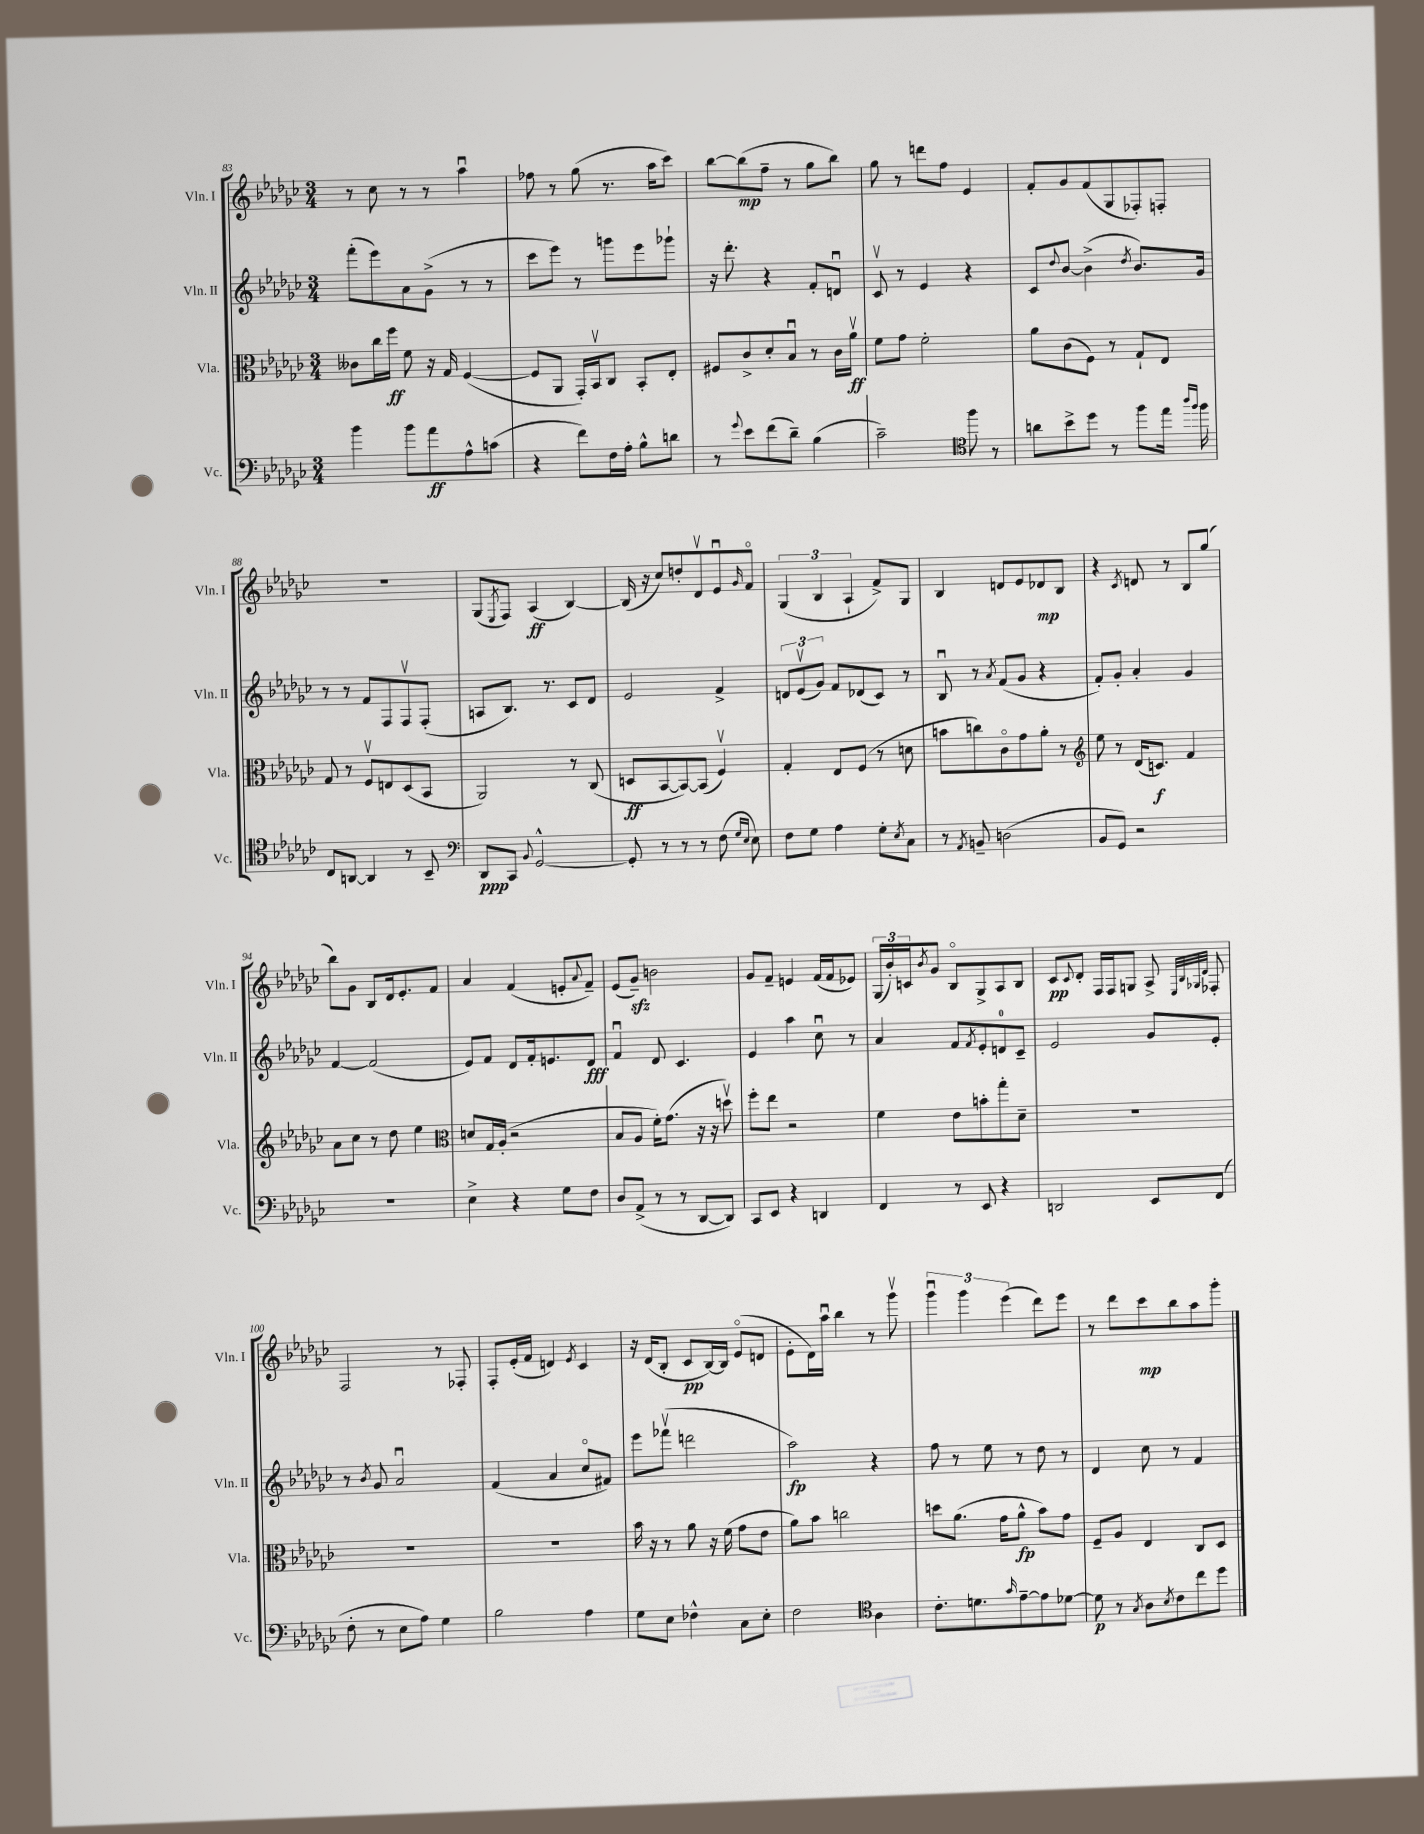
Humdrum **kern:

**kern	**dynam	**kern	**dynam	**kern	**dynam	**kern	**dynam
*part4	*part4	*part3	*part3	*part2	*part2	*part1	*part1
*staff4	*staff4	*staff3	*staff3	*staff2	*staff2	*staff1	*staff1
*I"Vc.	*	*I"Vla.	*	*I"Vln. II	*	*I"Vln. I	*
*I'Vc.	*	*I'Vla.	*	*I'Vln. II	*	*I'Vln. I	*
*clefF4	*	*clefC3	*	*clefG2	*	*clefG2	*
*k[b-e-a-d-g-c-]	*	*k[b-e-a-d-g-c-]	*	*k[b-e-a-d-g-c-]	*	*k[b-e-a-d-g-c-]	*
*M3/4	*	*M3/4	*	*M3/4	*	*M3/4	*
=83	=83	=83	=83	=83	=83	=83	=83
4b-\	.	8c--X\L	.	(8fff'\L	.	8r	.
.	.	16cc-\L	.	8eee-\)	.	8cc-\	.
.	.	16ff\JJ	ff	.	.	.	.
8b-\L	.	8f\	.	8a-\	.	8r	.
8a-\	ff	16r	.	(8g-^\J	.	8r	.
.	.	16G-/	.	.	.	.	.
8A-^^\	.	([4F/	.	8r	.	4aa-u\	.
(8cn\J	.	.	.	8r	.	.	.
=84	=84	=84	=84	=84	=84	=84	=84
4r	.	8F/L]	.	8ccc-\L	.	8ff-X\	.
.	.	8AA-/J	.	8eee-\J)	.	8r	.
8f\L)	.	16GG-'/LL)	.	8r	.	(8gg-\	.
.	.	16BB-v/J	.	.	.	.	.
16F\L	.	8C-/J	.	8gggn\L	.	8.r	.
16A-'\JJ	.	.	.	.	.	.	.
8B-^^\L	.	8BB-'/L	.	8eee-\	.	.	.
.	.	.	.	.	.	16aa-\KL	.
8dn\J	.	8E-'/J	.	8ggg-X`\J	.	8ccc-\J)	.
=85	=85	=85	=85	=85	=85	=85	=85
8r	.	8F#X/L	.	16r	.	[8bb-\L	.
.	.	.	.	8.ddd-'\	.	.	.
8qqg-/	.	.	.	.	.	.	.
8e-\L	.	8c-^/	.	.	.	(8bb-\]	mp
(8f\	.	8d-'/	.	4r	.	8ff~\J	.
8d-~\J)	.	8B-u/J	.	.	.	8r	.
(4B-\	.	8r	.	8f'/L	.	8gg-\L	.
.	.	16c-\LL	.	8dnu/J	.	8bb-\J)	.
.	.	16a-v\JJ	ff	.	.	.	.
=86	=86	=86	=86	=86	=86	=86	=86
2c-~\)	.	8f\L	.	8c-v/	.	8gg-\	.
.	.	8g-\J	.	8r	.	8r	.
.	.	2f'\	.	4e-/	.	8dddn\L	.
.	.	.	.	.	.	8ff\J	.
*clefC4	*	*	*	*	*	*	*
8ff\	.	.	.	4r	.	4e-/	.
8r	.	.	.	.	.	.	.
=87	=87	=87	=87	=87	=87	=87	=87
8an\L	.	8a-\L	.	8c-/L	.	8f'/L	.
.	.	.	.	8qqdd-/	.	.	.
8b-^\	.	(8c-\	.	[8b-/J	.	8g-/	.
8dd-\J	.	8F\J)	.	(4b-^\]	.	(8f/	.
8r	.	8r	.	.	.	8G-/	.
.	.	.	.	8qdd-/	.	.	.
8ff\L	.	8G-`/L	.	8.b-/L)	.	8F-X'/)	.
16ee-\Jk	.	8E-/J	.	.	.	8Fn'/J	.
16qqaa-/LL	.	.	.	.	.	.	.
16qqff/JJ	.	.	.	.	.	.	.
16ff\	.	.	.	16g-/Jk	.	.	.
!!LO:LB:g=z
=88	=88	=88	=88	=88	=88	=88	=88
8C-/L	.	8G-/	.	8r	.	2.r	.
[8AAn/J	.	8r	.	8r	.	.	.
4AA/]	.	8Fv/L	.	8f/L	.	.	.
.	.	8En/	.	8F/	.	.	.
8r	.	(8D-/	.	8Fv/	.	.	.
8BB-~/	.	8BB-/J	.	(8F'/J	.	.	.
=89	=89	=89	=89	=89	=89	=89	=89
*clefF4	*	*	*	*	*	*	*
8DD-/L	ppp	2AA-/)	.	8An/L	.	(8G-/L	.
.	.	.	.	.	.	8qE-/	.
8CC-/J	.	.	.	8.B-/J)	.	8F/J)	.
8qqBB-/	.	.	.	.	.	.	.
[2GG-^^/	.	.	.	.	.	(4A-/	ff
.	.	.	.	8.r	.	.	.
.	.	8r	.	8c-/L	.	[4B-/)	.
.	.	(8C-/	.	8d-/J	.	.	.
=90	=90	=90	=90	=90	=90	=90	=90
8GG-'/]	.	8Dn/L	ff	2e-/	.	(16B-/]	.
.	.	.	.	.	.	16r	.
8r	.	[8BB-/	.	.	.	8cc-/L)	.
8r	.	8BB-/_)	.	.	.	8ddn'/	.
8r	.	(8BB-/J]	.	.	.	8d-v/	.
(8F\	.	4Fv/)	.	4f^/	.	8e-u/	.
16qqG-/LL	.	.	.	.	.	.	.
16qqE-/JJ	.	.	.	.	.	16qqg-/	.
8E-\)	.	.	.	.	.	8f/J	.
=91	=91	=91	=91	=91	=91	=91	=91
8F\L	.	4G-'/	.	12dn/L	.	(6G-/	.
.	.	.	.	(12e-v/	.	.	.
8G-\J	.	.	.	.	.	.	.
.	.	.	.	12g-/J)	.	6B-/	.
4A-\	.	8E-/L	.	8f/L	.	.	.
.	.	.	.	.	.	6A-`/	.
.	.	(8F/J	.	(8d-X/	.	.	.
8G-'\L	.	8r	.	8c-/J)	.	8f^/L)	.
8qE-/	.	.	.	.	.	.	.
8C-\J	.	8dn\	.	8r	.	8G-/J	.
=92	=92	=92	=92	=92	=92	=92	=92
8r	.	8bn\L	.	8B-u/	.	4B-/	.
8qAA-/	.	.	.	.	.	.	.
8BBn~/	.	8ccn\)	.	8r	.	.	.
.	.	.	.	8qa-/	.	.	.
(2Dn\	.	8c-\	.	(8f/L	.	8dn/L	.
.	.	8g-\	.	8g-/J	.	8e-/	.
.	.	8a-'\J	.	4r	.	8d-X/	mp
.	.	8r	.	.	.	8B-/J	.
=93	=93	=93	=93	=93	=93	=93	=93
*	*	*clefG2	*	*	*	*	*
8BB-/L	.	8ee-\	.	8f'/L)	.	4r	.
8GG-/J)	.	8r	.	8g-'/J	.	.	.
.	.	.	.	.	.	8qc-/	.
2r	.	(16d-/KL	.	4a-'/	.	8dn/	.
.	.	8.cn/J)	f	.	.	.	.
.	.	.	.	.	.	8r	.
.	.	4f/	.	4g-/	.	8B-/L	.
.	.	.	.	.	.	(8gg-/J	.
!!LO:LB:g=z
=94	=94	=94	=94	=94	=94	=94	=94
2.r	.	8a-\L	.	[4f/	.	8bb-\L)	.
.	.	8cc-\J	.	.	.	8g-\J	.
.	.	8r	.	(2f/]	.	8B-/L	.
.	.	8dd-\	.	.	.	16d-/k	.
.	.	.	.	.	.	8.e-'/	.
.	.	4ee-\	.	.	.	.	.
.	.	.	.	.	.	8f/J	.
=95	=95	=95	=95	=95	=95	=95	=95
*	*	*clefC3	*	*	*	*	*
4E-^\	.	8dn/L	.	8e-/L)	.	4a-/	.
.	.	16G-/L	.	8f/J	.	.	.
.	.	(16A-'/JJ	.	.	.	.	.
4r	.	2r	.	8d-/L	.	(4f/	.
.	.	.	.	16f'/k	.	.	.
.	.	.	.	8.en/	.	.	.
8G-\L	.	.	.	.	.	8en'/L	.
.	.	.	.	.	.	8qqa-/	.
8F\J	.	.	.	8d-/J	fff	8f~/J)	.
=96	=96	=96	=96	=96	=96	=96	=96
8D-/L	.	8B-/L	.	4fu/	.	(8e-/L	.
(8AA-^/J	.	8A-/J	.	.	.	8g-zz~/J)	.
8r	.	16f'\KL)	.	8d-/	.	2bn\	.
.	.	(8.g-\J	.	.	.	.	.
8r	.	.	.	4.c-/	.	.	.
[8DD-/L	.	16r	.	.	.	.	.
.	.	16r	.	.	.	.	.
8DD-/J])	.	8ddnv\)	.	.	.	.	.
=97	=97	=97	=97	=97	=97	=97	=97
8CC-/L	.	8ff'\L	.	4e-/	.	8g-/L	.
8EE-/J	.	8ee-\J	.	.	.	8f~/J	.
4r	.	2r	.	4aa-\	.	4en/	.
4DDn/	.	.	.	8cc-u\	.	(16f/LL	.
.	.	.	.	.	.	16f/J	.
.	.	.	.	8r	.	8e-X/J)	.
=98	=98	=98	=98	=98	=98	=98	=98
4FF/	.	4f\	.	4a-/	.	(24G-/LL	.
.	.	.	.	.	.	24b-'/)	.
.	.	.	.	.	.	24cn/J	.
.	.	.	.	.	.	8qb-/	.
.	.	.	.	.	.	8g-/J	.
8r	.	8e-\L	.	8f/L	.	8B-/L	.
.	.	.	.	8qf/	.	.	.
8EE-/	.	8bn'\	.	8e-'/	.	8G-^/	.
4r	.	8gg-'\	.	8dn/	.	8A-/	.
.	.	8d-~\J	.	8c-~/J	.	8B-/J	.
=99	=99	=99	=99	=99	=99	=99	=99
2DDn/	.	2.r	.	2e-/	.	8c-/L	pp
.	.	.	.	.	.	8qqc-/	.
.	.	.	.	.	.	8d-'/J	.
.	.	.	.	.	.	16F/LL	.
.	.	.	.	.	.	16F/J	.
.	.	.	.	.	.	8Gn/J	.
8EE-/L	.	.	.	8g-/L	.	8A-^/	.
.	.	.	.	.	.	32qqE-/LLL	.
.	.	.	.	.	.	32qqB-/	.
.	.	.	.	.	.	32qqG-X/	.
.	.	.	.	.	.	32qqd-/JJJ	.
(8FF/J	.	.	.	8e-'/J	.	8F-X'/	.
!!LO:LB:g=z
=100	=100	=100	=100	=100	=100	=100	=100
8F'\	.	2.r	.	8r	.	2F/	.
.	.	.	.	8qb-/	.	.	.
8r	.	.	.	8g-/	.	.	.
8E-\L	.	.	.	2a-u/	.	.	.
8A-\J)	.	.	.	.	.	.	.
4G-\	.	.	.	.	.	8r	.
.	.	.	.	.	.	8F-X'/	.
=101	=101	=101	=101	=101	=101	=101	=101
2B-\	.	2.r	.	(4f/	.	8F'/L	.
.	.	.	.	.	.	(16e-'/L	.
.	.	.	.	.	.	16f/JJ	.
.	.	.	.	4a-/	.	4dn/)	.
.	.	.	.	.	.	8qe-/	.
4A-\	.	.	.	8cc-/L	.	4c-/	.
.	.	.	.	8f#X/J)	.	.	.
=102	=102	=102	=102	=102	=102	=102	=102
8G-\L	.	16b-\	.	8eee-\L	.	16r	.
.	.	16r	.	.	.	(16d-/KL	.
8E-\J	.	8r	.	(8fff-Xv\J	.	8B-'/J	.
4F-X^^\	.	8a-\	.	2dddn\	.	8c-/L	pp
.	.	16r	.	.	.	[16B-/L)	.
.	.	(16f\	.	.	.	16B-/JJ]	.
8C-\L	.	8g-\L	.	.	.	(8e-/L	.
8E-'\J	.	8e-\J	.	.	.	8dn/J	.
=103	=103	=103	=103	=103	=103	=103	=103
2F\	.	8a-\L)	.	2aa-\)	fp	8e-'\L	.
.	.	8b-\J	.	.	.	16d-\L)	.
.	.	.	.	.	.	16aa-u\JJ	.
.	.	2ccn\	.	.	.	4bb-\	.
*clefC4	*	*	*	*	*	*	*
4A-\	.	.	.	4r	.	8r	.
.	.	.	.	.	.	8ggg-v\	.
=104	=104	=104	=104	=104	=104	=104	=104
8.c-'\L	.	8ddn\L	.	8ff\	.	6ggg-u\	.
.	.	(8.a-\J	.	8r	.	.	.
.	.	.	.	.	.	6ggg-\	.
8.dn\	.	.	.	.	.	.	.
.	.	.	.	8ee-\	.	.	.
.	.	16g-\KL	.	.	.	.	.
.	.	.	.	.	.	(6eee-\	.
16qqg-/	.	.	.	.	.	.	.
[8e-~\	.	8a-^^\J	fp	8r	.	.	.
8e-\]	.	8b-\L)	.	8dd-\	.	8ddd-\L)	.
[8d-X\J	.	8g-\J	.	8r	.	8eee-\J	.
=105	=105	=105	=105	=105	=105	=105	=105
8d-\]	p	8F~/L	.	4d-/	.	8r	.
8r	.	8A-/J	.	.	.	8ddd-\L	.
8qG-/	.	.	.	.	.	.	.
8A-\L	.	4E-/	.	8cc-\	.	8ccc-\	mp
8qB-/	.	.	.	.	.	.	.
8c-\	.	.	.	8r	.	8bb-\	.
8cc-\	.	8C-/L	.	4f/	.	8aa-\	.
8dd-\J	.	8D-/J	.	.	.	8ggg-'\J	.
==	==	==	==	==	==	==	==
*-	*-	*-	*-	*-	*-	*-	*-
